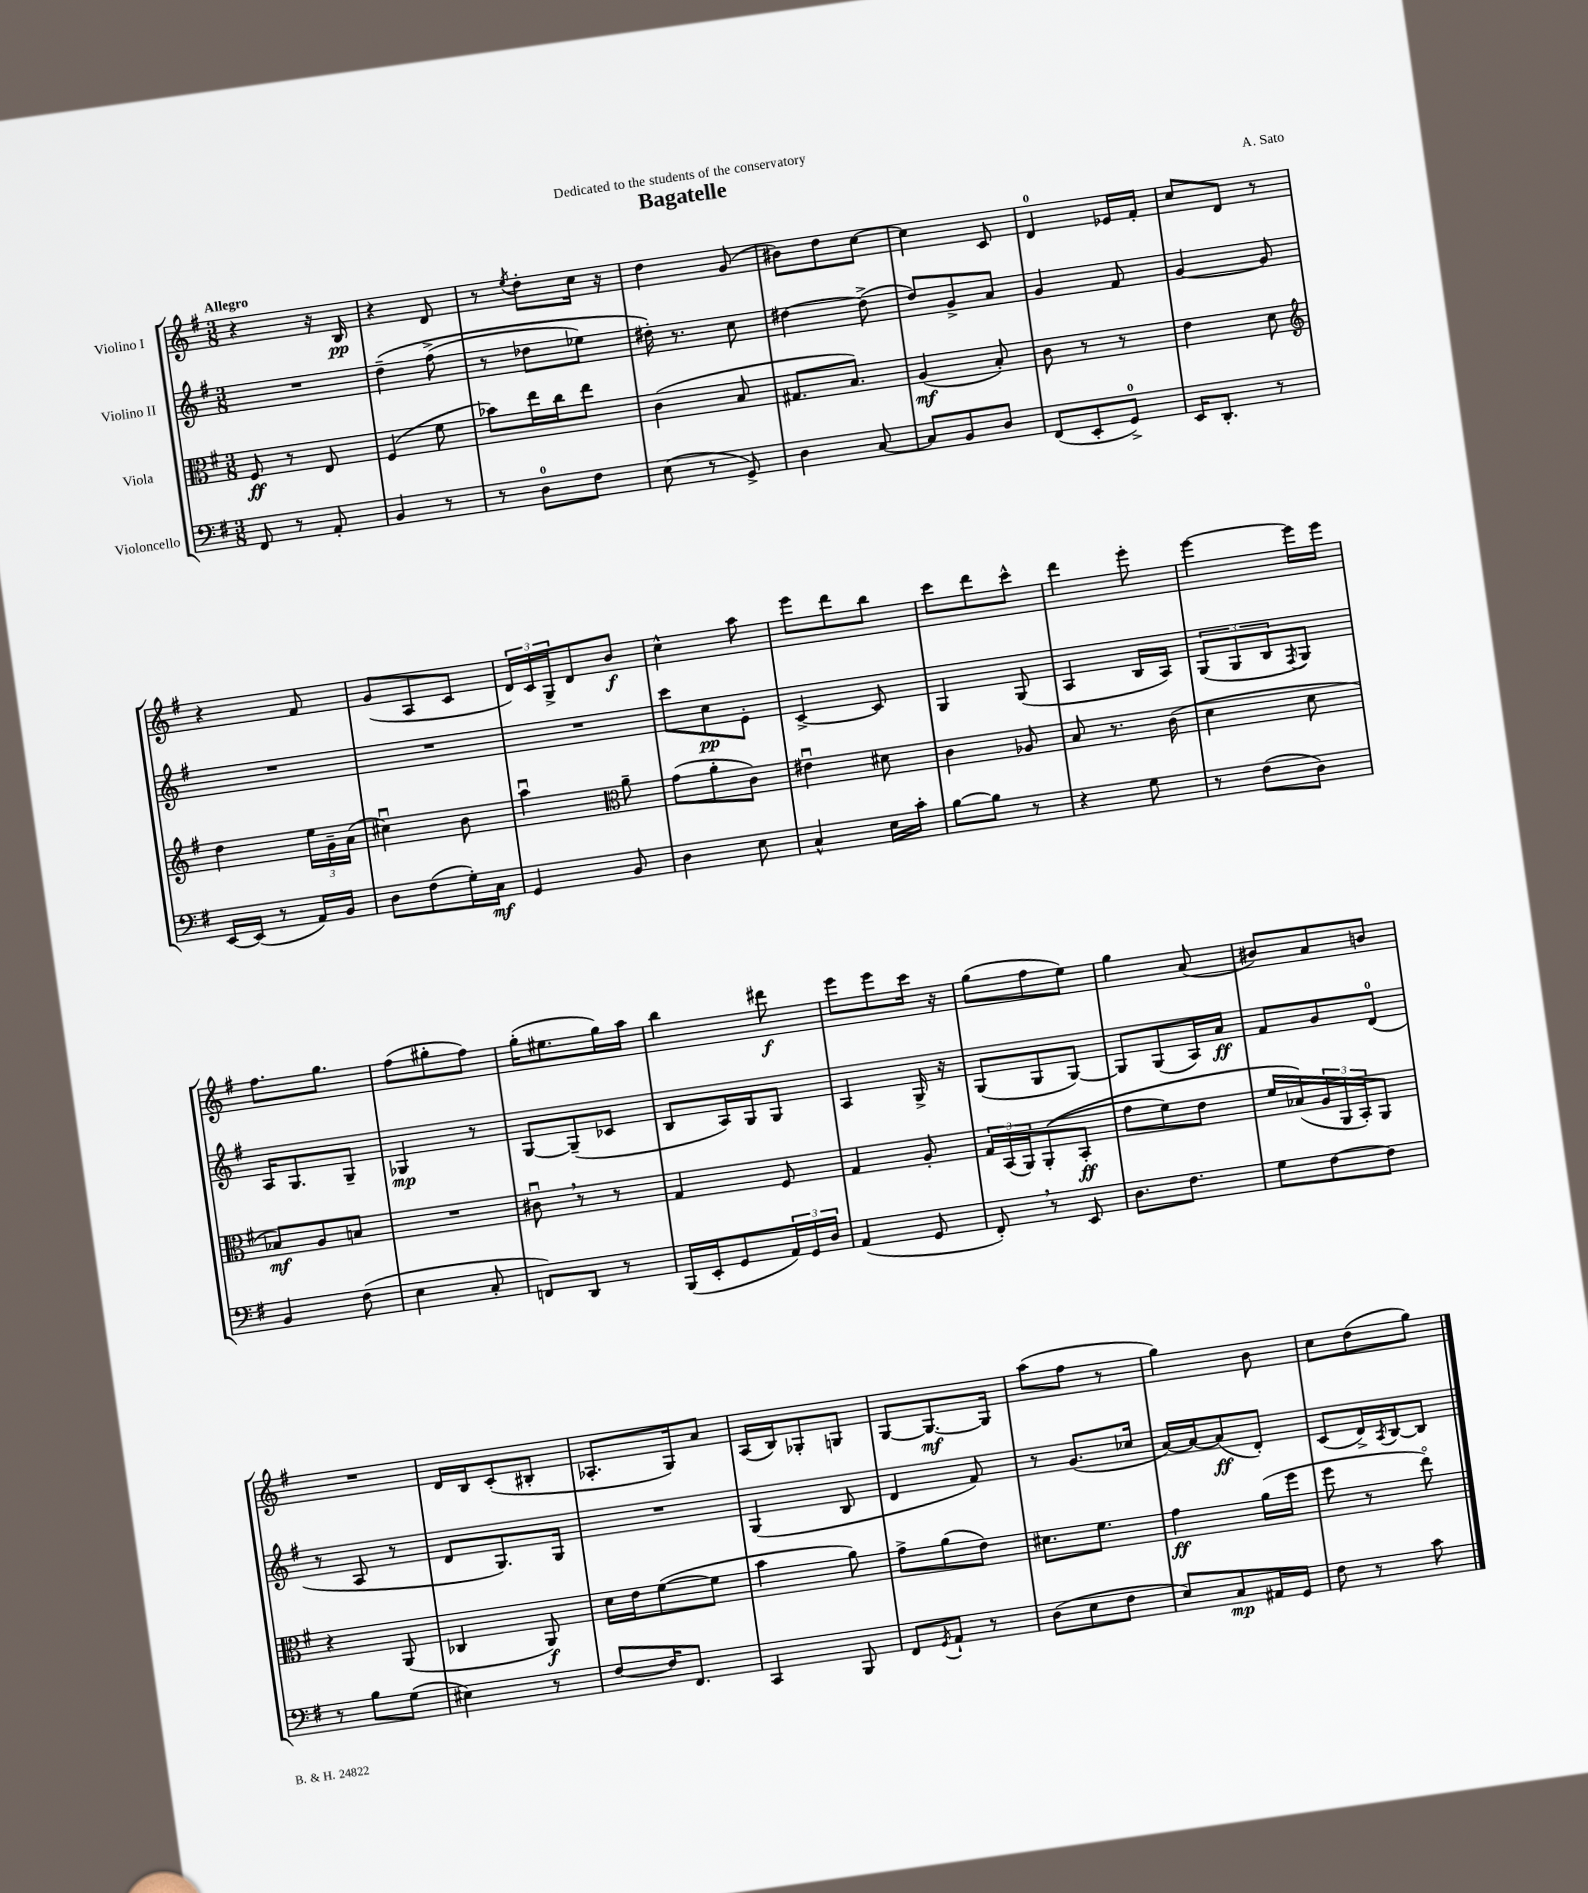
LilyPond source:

\header { title = "Bagatelle" composer = "A. Sato" dedication = "Dedicated to the students of the conservatory" }
<<
\new StaffGroup <<
\new Staff = "s0" \with { instrumentName = "Violino I" } {
    \clef treble \key g \major \numericTimeSignature \time 3/8 \tempo "Allegro"
    r4 r16 b16\pp |
    r4 d'8 |
    r8 \acciaccatura { e''8 } d''8-. c''16 r16 |
    d''4 g'8( |
    bis'8) d''8 c''8~ |
    c''4 c'8 |
    d'4-0 ees'16 fis'16-. |
    c''8 d'8 r8 |
    r4 fis'8 |
    g'8( a8 c'8 |
    \tuplet 3/2 { d'16) c'16 g16-> } d'8 b'8\f |
    c''4-^ a''8 |
    e'''8 d'''8 b''8 |
    c'''8 d'''8 c'''8-^ |
    d'''4 e'''8-. |
    e'''4~ e'''16 e'''16 |
    fis''8. g''8. |
    fis''8( gis''8-. fis''8) |
    g''16-.( eis''8. g''16) a''16 |
    b''4 dis'''8\f |
    e'''8 e'''8 c'''16 r16 |
    g''8( fis''8 e''8) |
    g''4 a'8( |
    bis'8) a'8 b'8 |
    R4. |
    d'16 b16 c'8-.( bis8-. |
    aes8.-. g16) a'8 |
    a16( b16) ges8-. g8 |
    g8~ g8.~\mf g16 |
    a''8( fis''8 r8 |
    g''4) b'8 |
    c''8 d''8( g''8) \bar "|." |
}
\new Staff = "s1" \with { instrumentName = "Violino II" } {
    \clef treble \key g \major \numericTimeSignature \time 3/8
    R4. |
    d''4--\( fis''8->( |
    r8 des''8 ees''8) |
    dis''16-.\) r8. c''8 |
    dis''4~ dis''8->( |
    d''8) g'8-> a'8 |
    g'4 fis'8 |
    g'4~ g'8 |
    R4. |
    R4. |
    R4. |
    c'''8 c''8\pp e'8-. |
    c'4~-> c'8 |
    g4 g8( |
    a4 b16 a16) |
    \tuplet 3/2 { g8( g8 b8 } \acciaccatura { fis8 } g8) |
    a16 g8. g8-- |
    ges4\mp r8 |
    g8~ g8--( ces'8 |
    b8 a16) g16 g8 |
    a4 g16-> r16 |
    g8( g8 g8~) |
    g8 g8( a16) a'16\ff |
    fis'8 g'8 d'8-0( |
    r8 a8 r8 |
    d'8 g8.) g16 |
    R4. |
    g4( b8 |
    d'4 fis'8) |
    r8 g'8.( ces''16 |
    a'16~) a'16~ a'8\ff( d'8-.) |
    c'8( d'16->) \acciaccatura { a8 } b16~ b8 \bar "|." |
}
\new Staff = "s2" \with { instrumentName = "Viola" } {
    \clef alto \key g \major \numericTimeSignature \time 3/8
    fis8\ff r8 e8 |
    fis4( fis'8 |
    bes'8) e''16 c''16 e''8 |
    c'4( b8 |
    gis8. b8.) |
    a4\mf( b8-.) |
    c'8 r8 r8 |
    e'4 d'8 |
    \clef treble d''4 \tuplet 3/2 { e''16 g'16-- a'16( } |
    cis''4\downbow) b'8 |
    a''4\downbow \clef alto a'8-- |
    g'8( a'8-. c'8) |
    eis'4\downbow dis'8 |
    c'4 aes8 |
    b8 r8. c'16( |
    d'4 d'8 |
    bes8\mf) a8 b8 |
    R4. |
    cis'8\downbow \breathe r8 r8 |
    g4 fis8 |
    g4 a8-. |
    \tuplet 3/2 { g16 b,16( a,16) } a,8-.(\( b,8-.\ff |
    g'8 fis'8) e'8 |
    fis'16 bes16(\) \tuplet 3/2 { a16 a,16 b,16-.) } a,8 |
    r4 a,8( |
    ces4 a,8\f) |
    d'16 e'16 fis'8~( fis'8 |
    b'4 a'8) |
    g'8-> a'8( e'8) |
    dis'8. fis'8. |
    g'4\ff a'16( fis''16 |
    fis''8 r8 e''8\flageolet) \bar "|." |
}
\new Staff = "s3" \with { instrumentName = "Violoncello" } {
    \clef bass \key g \major \numericTimeSignature \time 3/8
    fis,8 r8 a,8-. |
    b,4 r8 |
    r8 d8-0 fis8 |
    e8( r8 g,8->) |
    d4 c8~ |
    c8 b,8 d8 |
    fis,8( e,8-. g,8-0->) |
    e,16 d,8.-. r8 |
    e,16~ e,16( r8 a,16) b,16 |
    d8 fis8( g16-.) c16\mf |
    g,4 b,8 |
    d4 e8 |
    c4-^ e16 c'16-. |
    b8~ b8 r8 |
    r4 g8 |
    r8 fis8( d8) |
    b,4 fis8( |
    e4 c8-. |
    f,8) d,8 r8 |
    b,,16( e,16-. g,8 \tuplet 3/2 { a,16) g,16 d16 } |
    a,4( g,8 |
    fis,8-.) \breathe r8 e,8 |
    d8. fis8. |
    g8 fis8~ fis8 |
    r8 b8 g8( |
    eis4) r8 |
    fis8~ fis16 fis,8. |
    c,4 b,,8 |
    fis,8 \acciaccatura { g,8 } a,8-! r8 |
    d8( e8 fis8 |
    e8) c8\mp ais,16 g,16 |
    fis8 r8 c'8 \bar "|." |
}
>>
>>
\layout { \context { \Score \remove "Bar_number_engraver" } }
